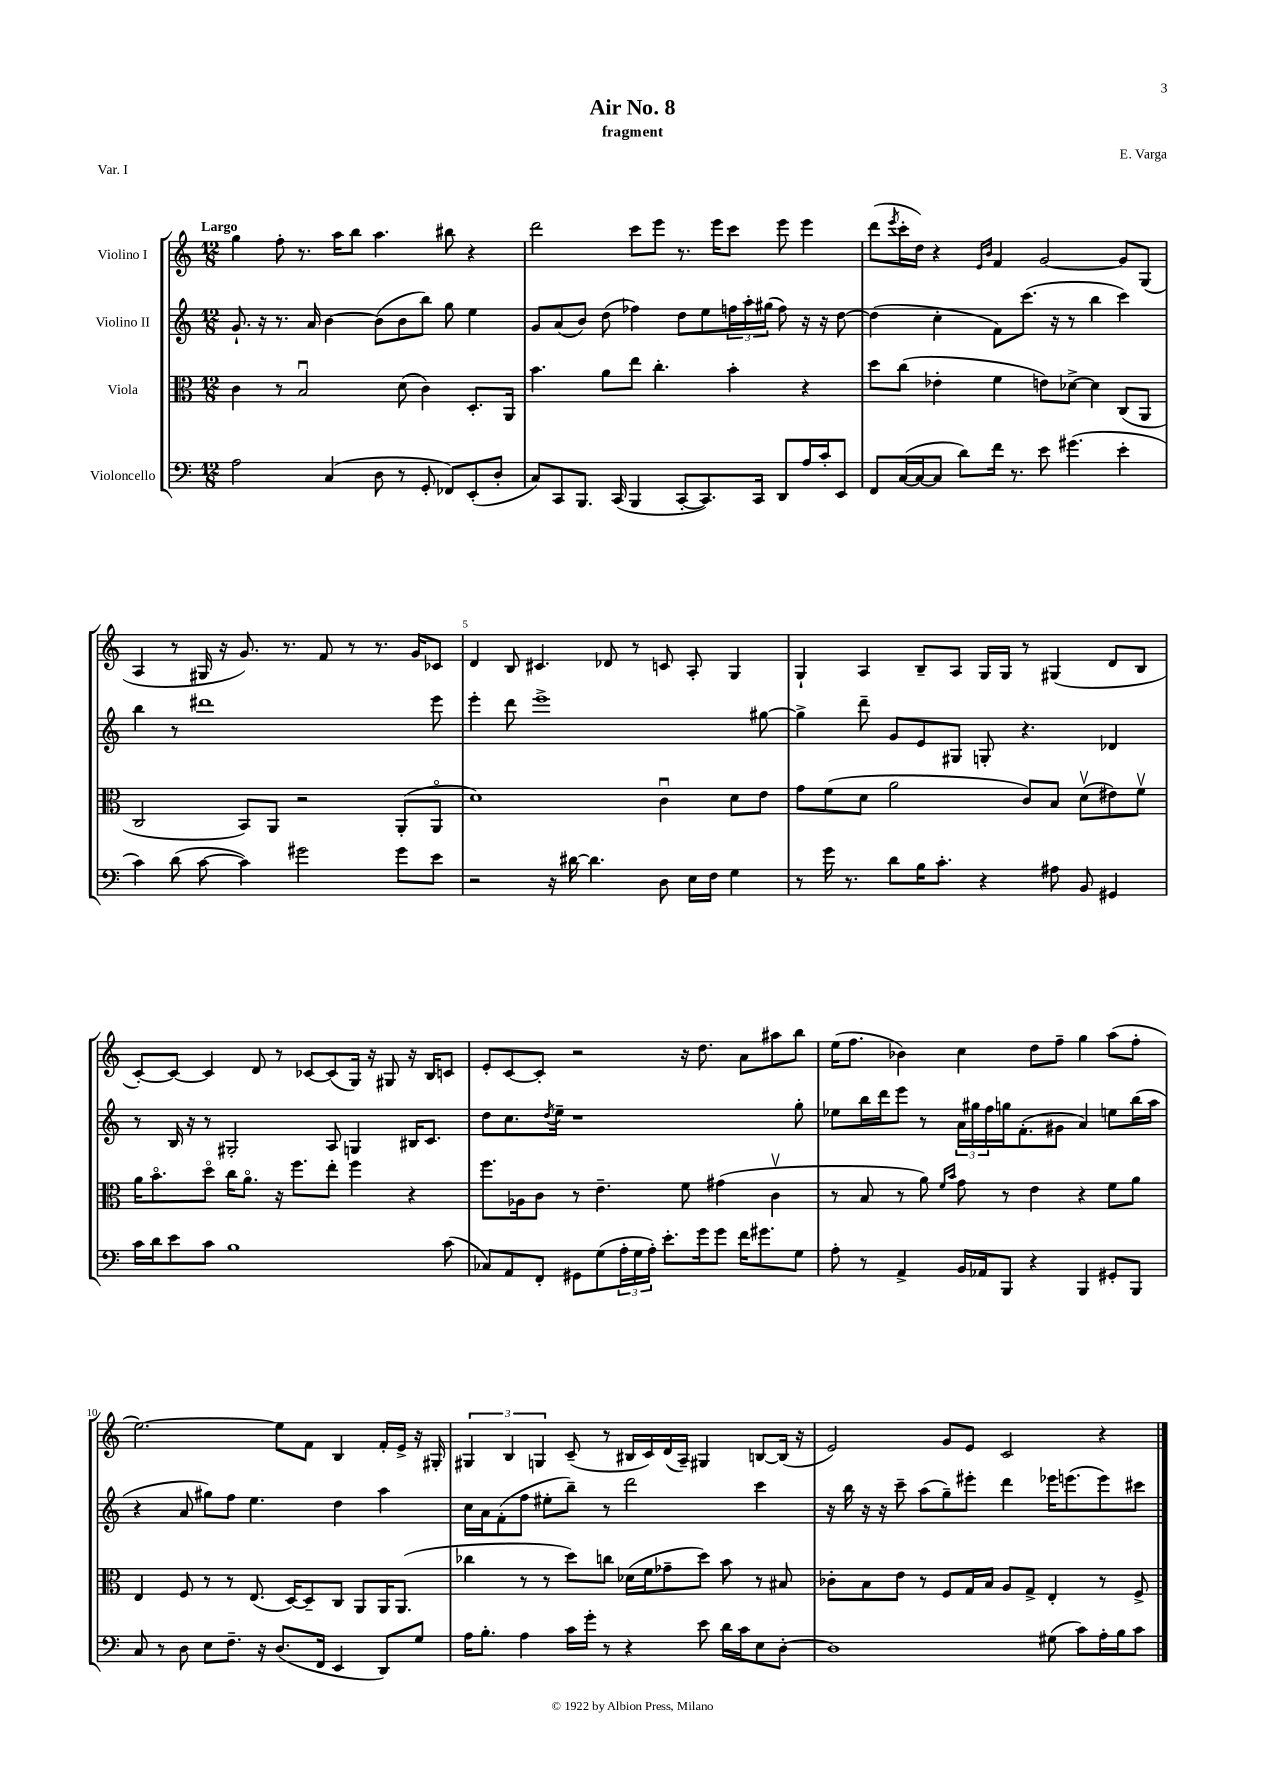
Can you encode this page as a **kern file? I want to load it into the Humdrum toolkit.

**kern	**kern	**kern	**kern
*staff4	*staff3	*staff2	*staff1
*clefF4	*clefC3	*clefG2	*clefG2
*k[]	*k[]	*k[]	*k[]
*M12/8	*M12/8	*M12/8	*M12/8
2A	4c	8.g`	4gg
.	.	16r	.
.	8r	8.r	8ff'
.	2Bu	.	8.r
.	.	16a	.
(4C	.	[4b	.
.	.	.	16aa
.	.	.	8bb
8D	.	(8b]	4.aa
8r	(8d	8b	.
8GG'	4c)	8bb)	.
8FF-)	.	8gg	8bb#
(8EE'	8.D'	4ee	4r
8D'	.	.	.
.	16AA	.	.
=	=	=	=
8C)	4.b	8g	2ddd
8CC	.	(8a	.
8.BBB	.	8b)	.
.	8a	(8dd	.
(16CC	.	.	.
4BBB	8ee	4ff-)	8ccc
.	4.cc'	.	8eee
[8CC'	.	8dd	8.r
8.CC])	.	8ee	.
.	.	.	16eee
.	4b'	24ff	8ccc
.	.	24aa'	.
16CC	.	.	.
.	.	(24gg#	.
8DD	.	8ff)	8eee
16A	4r	16r	4eee
16c'	.	16r	.
8EE	.	[8dd	.
=	=	=	=
8FF	8dd	(4dd]	(8ddd
.	.	.	8qeee
([16C	(8cc	.	16ccc'
16C_	.	.	16dd)
8C]	4e-'	4cc'	4r
8d)	.	.	.
.	.	.	16qqe
.	.	.	16qqb
16f	4f	8f)	4f
8.r	.	.	.
.	.	(8.ccc	.
8e	8e)	.	[2g
.	.	16r	.
(4.g#	[8d-^	8r	.
.	4d-]	4bb	.
4e'	(8C	4ccc)	8g]
.	8AA	.	(8G
=	=	=	=
4c)	2C	4bb	4A
(8d	.	8r	8r
[8c	.	1ddd#	16G#
.	.	.	16r
4c])	8BB)	.	8.g)
.	8AA	.	.
.	.	.	8.r
2g#	2r	.	.
.	.	.	8f
.	.	.	8r
.	.	.	8.r
8g#	(8AA'	.	.
.	.	.	16g
8e	8AAo	8eee	8c-
=	=	=	=
2r	1d)	4eee'	4d
.	.	8ddd	8B
.	.	1eee^	4.c#
16r	.	.	.
[16d#	.	.	.
4.d#]	.	.	.
.	.	.	8d-
.	.	.	8r
8D	4cu	.	8c
16E	.	.	8A'
16F	.	.	.
4G	8d	.	4G
.	8e	[8gg#	.
=	=	=	=
8r	8g	4gg#^]	4G`
16g	(8f	.	.
8.r	.	.	.
.	8d	8ddd~	4A
8d	2a	8g	.
16B	.	8e	8B~
8.c'	.	.	.
.	.	8G#	8A
4r	.	8G'	16G
.	.	.	16G
.	8c)	4.r	8r
8A#	8B	.	(4G#
8BB	(8dv	.	.
4GG#	8e#)	4d-	8d
.	8fv	.	8B
=	=	=	=
16c	16a	8r	[8c')
16d	8.bo	.	.
8e	.	16B	8c_
.	.	16r	.
8c	8ddo	8r	4c]
1B	16cc	2G#'	.
.	8.ao	.	.
.	.	.	8d
.	16r	.	8r
.	8.ff	.	.
.	.	.	[8c-
.	8ee'	8A	(8c-]
.	4ff	4G	16G)
.	.	.	16r
.	.	.	8G#
.	4r	16B#	16r
.	.	8.c	16B
(8c	.	.	8c
=	=	=	=
8C-)	8.ff	8dd	8e'
8AA	.	8.cc	[8c
.	16A-	.	.
8FF'	8c	.	8c']
.	.	8qdd	.
.	.	16ee~	.
8GG#	8r	1r	2r
(8G	4.e~	.	.
24A'	.	.	.
24G	.	.	.
24A')	.	.	.
8.e'	.	.	.
.	8f	.	16r
16g	.	.	8.dd
8g	(4g#	.	.
16f	.	.	8a
8.g#	.	.	.
.	4cv	.	8aa#
8G	.	8gg'	8bb
=	=	=	=
8A'	8r	8ee-	(16ee
.	.	.	8.ff
8r	8B	16bb	.
.	.	16ddd	.
4AA^	8r	8eee	4b-)
.	8a)	8r	.
.	16qqf	.	.
.	16qqb	.	.
16BB	8g	24a	4cc
.	.	24gg#	.
16AA-	.	.	.
.	.	24ff	.
8BBB	8r	16gg	.
.	.	(8.f'	.
4r	4e	.	8dd
.	.	8g#	8ff~
4BBB	4r	4a)	4gg
8GG#'	8f	8ee	(8aa
8BBB	8a	(16bb	8ff'
.	.	16aa	.
=	=	=	=
8C	4E	4r	[2.ee)
8r	.	.	.
8D	8F	8a	.
8E	8r	8gg#)	.
8.F~	8r	8ff	.
.	(8.E	4.ee	.
16r	.	.	.
(8.D	.	.	8ee]
.	[16D)	.	.
.	8D~]	.	8f
16FF	.	.	.
4EE	8C	4dd	4B
.	8AA	.	.
8DD)	16AA	4aa	16f'
.	(8.AA	.	16e^
8G	.	.	16r
.	.	.	16G#'
=	=	=	=
16A	4cc-	16cc	6G#
8.B'	.	16a	.
.	.	(8f'	.
.	.	.	6B
4A	8r	8ff	.
.	.	.	6G
.	8r	8ee#'	.
16c	8dd)	8bb~)	(8c~
16g'	.	.	.
8r	8cc	8r	8r
4r	(16d-	2ddd	16B#
.	16f	.	16c)
.	8g-~	.	(16d
.	.	.	16A~)
8e	8dd)	.	4G#
16d	8b	.	.
16c	.	.	.
8E	8r	4ccc	[8B
[8D'	8B#	.	(16B]
.	.	.	16r
=	=	=	=
1D]	8c-'	16r	2e)
.	.	16bb	.
.	8B	16r	.
.	.	16r	.
.	8e	8ccc~	.
.	8r	(8aa	.
.	8F	8gg~)	8g
.	16G	8eee#'	8e
.	16B	.	.
.	8A	4ddd	2c
.	8G^	.	.
(8G#	4E'	16eee-	.
.	.	(8.eee	.
8c)	.	.	.
16A'	8r	8eee)	4r
16B	.	.	.
8c	8F^	8ccc#	.
==	==	==	==
*-	*-	*-	*-
